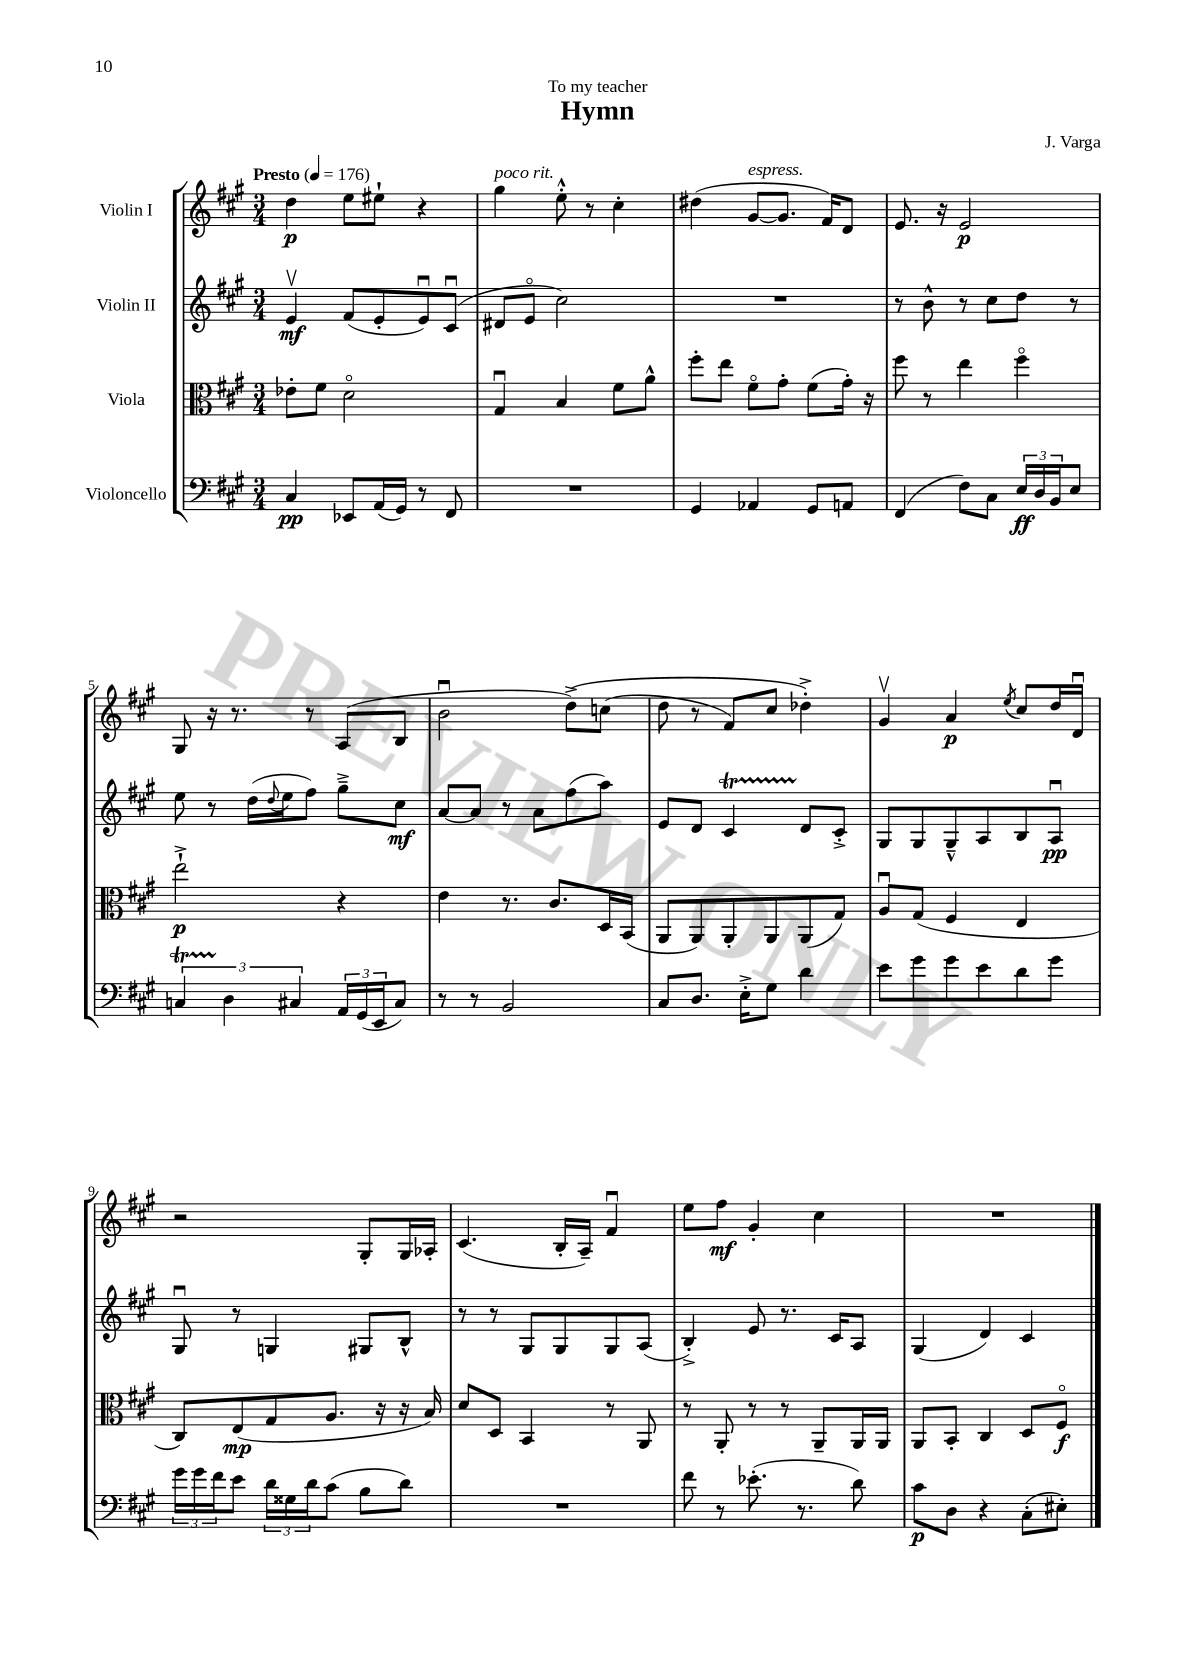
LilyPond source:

\header { title = "Hymn" composer = "J. Varga" dedication = "To my teacher" }
<<
\new StaffGroup <<
\new Staff = "s0" \with { instrumentName = "Violin I" } {
    \clef treble \key a \major \numericTimeSignature \time 3/4 \tempo "Presto" 4 = 176
    d''4\p e''8 eis''8-! r4 |
    gis''4^\markup { \italic "poco rit." } e''8-.-^ r8 cis''4-. |
    dis''4( gis'8~^\markup { \italic "espress." } gis'8. fis'16) d'8 |
    e'8. r16 e'2\p |
    gis8 r16 r8. r8 a8( b8 |
    b'2\downbow d''8->)\( c''8( |
    d''8 r8 fis'8) cis''8 des''4-.->\) |
    gis'4\upbow a'4\p \acciaccatura { e''8 } cis''8 d''16 d'16\downbow |
    r2 gis8-. gis16 aes16-. |
    cis'4.( b16-. a16--) fis'4\downbow |
    e''8 fis''8\mf gis'4-. cis''4 |
    R2. \bar "|." |
}
\new Staff = "s1" \with { instrumentName = "Violin II" } {
    \clef treble \key a \major \numericTimeSignature \time 3/4
    e'4\upbow\mf fis'8( e'8-. e'8\downbow) cis'8\downbow( |
    dis'8 e'8\flageolet cis''2) |
    R2. |
    r8 b'8-^ r8 cis''8 d''8 r8 |
    e''8 r8 d''16( \appoggiatura { d''8 } e''16 fis''8) gis''8---> cis''8\mf |
    a'8~ a'8 r8 a'8 fis''8( a''8) |
    e'8 d'8 cis'4\startTrillSpan d'8\stopTrillSpan cis'8-.-> |
    gis8 gis8 gis8---^ a8 b8 a8\downbow\pp |
    gis8\downbow r8 g4 gis8 b8-^ |
    r8 r8 gis8 gis8 gis8 a8( |
    b4-.->) e'8 r8. cis'16 a8 |
    gis4( d'4) cis'4 \bar "|." |
}
\new Staff = "s2" \with { instrumentName = "Viola" } {
    \clef alto \key a \major \numericTimeSignature \time 3/4
    ees'8-. fis'8 d'2\flageolet |
    gis4\downbow b4 fis'8 a'8-^ |
    fis''8-. e''8 fis'8\flageolet gis'8-. fis'8( gis'16-.) r16 |
    fis''8 r8 e''4 fis''4\flageolet |
    e''2-!->\p r4 |
    e'4 r8. cis'8. d16 b,16( |
    a,8 a,8) a,8-. a,8 a,8( gis8) |
    a8\downbow gis8( fis4 e4 |
    cis8) e8\mp( gis8 a8. r16 r16 b16) |
    d'8 d8 b,4 r8 a,8 |
    r8 a,8-. r8 r8 a,8-- a,16 a,16 |
    a,8 b,8-. cis4 d8 fis8\flageolet\f \bar "|." |
}
\new Staff = "s3" \with { instrumentName = "Violoncello" } {
    \clef bass \key a \major \numericTimeSignature \time 3/4
    cis4\pp ees,8 a,16( gis,16) r8 fis,8 |
    R2. |
    gis,4 aes,4 gis,8 a,8 |
    fis,4( fis8) cis8 \tuplet 3/2 { e16\ff d16 b,16 } e8 |
    \tuplet 3/2 { c4\startTrillSpan d4\stopTrillSpan cis4 } \tuplet 3/2 { a,16 gis,16( e,16 } cis8) |
    r8 r8 b,2 |
    cis8 d8. e16-.-> gis8 d'4 |
    e'8 gis'8 gis'8 e'8 d'8 gis'8 |
    \tuplet 3/2 { gis'16 gis'16 fis'16 } e'8 \tuplet 3/2 { d'16 gisis16 d'16 } cis'8( b8 d'8) |
    R2. |
    fis'8 r8 ees'8.-.( r8. d'8) |
    cis'8\p d8 r4 cis8-.( eis8-.) \bar "|." |
}
>>
>>
